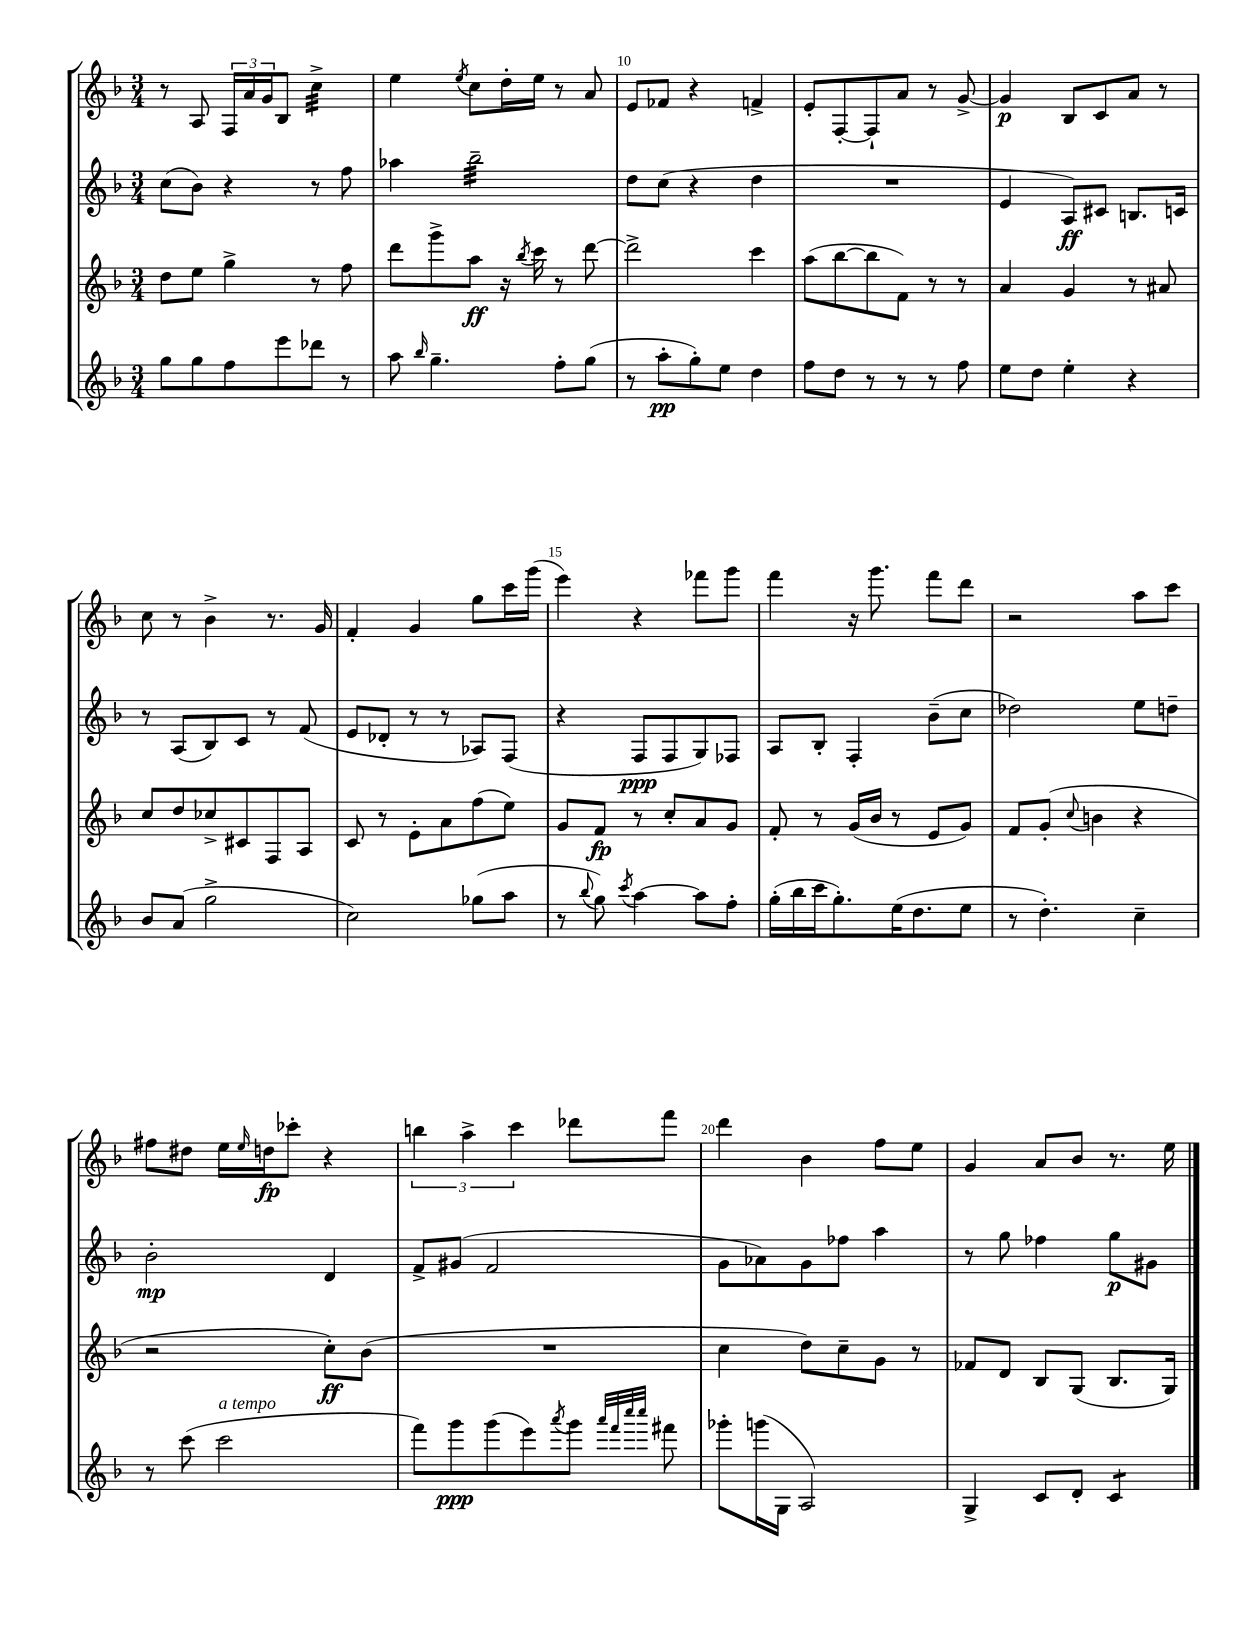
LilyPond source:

<<
\new StaffGroup <<
\new Staff = "s0" {
    \clef treble \key f \major \numericTimeSignature \time 3/4
    r8 a8 \tuplet 3/2 { f16 a'16 g'16 } bes8 c''4:32-> |
    e''4 \acciaccatura { e''8 } c''8 d''16-. e''16 r8 a'8 |
    e'8 fes'8 r4 f'4-> |
    e'8-. f8~-. f8-! a'8 r8 g'8~-> |
    g'4\p bes8 c'8 a'8 r8 |
    c''8 r8 bes'4-> r8. g'16 |
    f'4-. g'4 g''8 c'''16 g'''16( |
    e'''4) r4 fes'''8 g'''8 |
    f'''4 r16 g'''8. f'''8 d'''8 |
    r2 a''8 c'''8 |
    fis''8 dis''8 e''16 \grace { e''16 } d''16\fp ces'''8-. r4 |
    \tuplet 3/2 { b''4 a''4-> c'''4 } des'''8 f'''8 |
    d'''4 bes'4 f''8 e''8 |
    g'4 a'8 bes'8 r8. e''16 \bar "|." |
}
\new Staff = "s1" {
    \clef treble \key f \major \numericTimeSignature \time 3/4
    c''8( bes'8) r4 r8 f''8 |
    aes''4 bes''2:32-- |
    d''8 c''8( r4 d''4 |
    R2. |
    e'4 a8\ff) cis'8 b8. c'16 |
    r8 a8( bes8) c'8 r8 f'8( |
    e'8 des'8-. r8 r8 aes8) f8( |
    r4 f8\ppp f8 g8) fes8 |
    a8 bes8-. f4-. bes'8--( c''8 |
    des''2) e''8 d''8-- |
    bes'2-.\mp d'4 |
    f'8-> gis'8( f'2 |
    g'8 aes'8) g'8 fes''8 a''4 |
    r8 g''8 fes''4 g''8\p gis'8 \bar "|." |
}
\new Staff = "s2" {
    \clef treble \key f \major \numericTimeSignature \time 3/4
    d''8 e''8 g''4-> r8 f''8 |
    d'''8 g'''8-> a''8\ff r16 \acciaccatura { bes''8 } c'''16 r8 d'''8~ |
    d'''2-> c'''4 |
    a''8( bes''8~ bes''8 f'8) r8 r8 |
    a'4 g'4 r8 ais'8 |
    c''8 d''8 ces''8-> cis'8 f8 a8 |
    c'8 r8 e'8-. a'8 f''8( e''8) |
    g'8 f'8\fp r8 c''8-. a'8 g'8 |
    f'8-. r8 g'16( bes'16 r8 e'8 g'8) |
    f'8 g'8-.( \appoggiatura { c''8 } b'4 r4 |
    r2 c''8-.\ff) bes'8( |
    R2. |
    c''4 d''8) c''8-- g'8 r8 |
    fes'8 d'8 bes8 g8( bes8. g16) \bar "|." |
}
\new Staff = "s3" {
    \clef treble \key f \major \numericTimeSignature \time 3/4
    g''8 g''8 f''8 e'''8 des'''8 r8 |
    a''8 \grace { bes''16 } g''4.-- f''8-. g''8( |
    r8 a''8-.\pp g''8-.) e''8 d''4 |
    f''8 d''8 r8 r8 r8 f''8 |
    e''8 d''8 e''4-. r4 |
    bes'8 a'8( g''2-> |
    c''2) ges''8( a''8 |
    r8 \appoggiatura { bes''8 } g''8) \acciaccatura { c'''8 } a''4~ a''8 f''8-. |
    g''16-.( bes''16 c'''16 g''8.-.) e''16( d''8. e''8 |
    r8 d''4.-.) c''4-- |
    r8 c'''8( c'''2^\markup { \italic "a tempo" } |
    f'''8) g'''8\ppp g'''8( e'''8) \acciaccatura { a'''8 } g'''8 \grace { a'''32 f'''32 c''''32 c''''32 } fis'''8 |
    ges'''8-. g'''16( g16 a2) |
    g4-> c'8 d'8-. c'4:8 \bar "|." |
}
>>
>>
\layout { \context { \Score currentBarNumber = #8 \override BarNumber.break-visibility = ##(#f #t #t) barNumberVisibility = #(every-nth-bar-number-visible 5) } }
